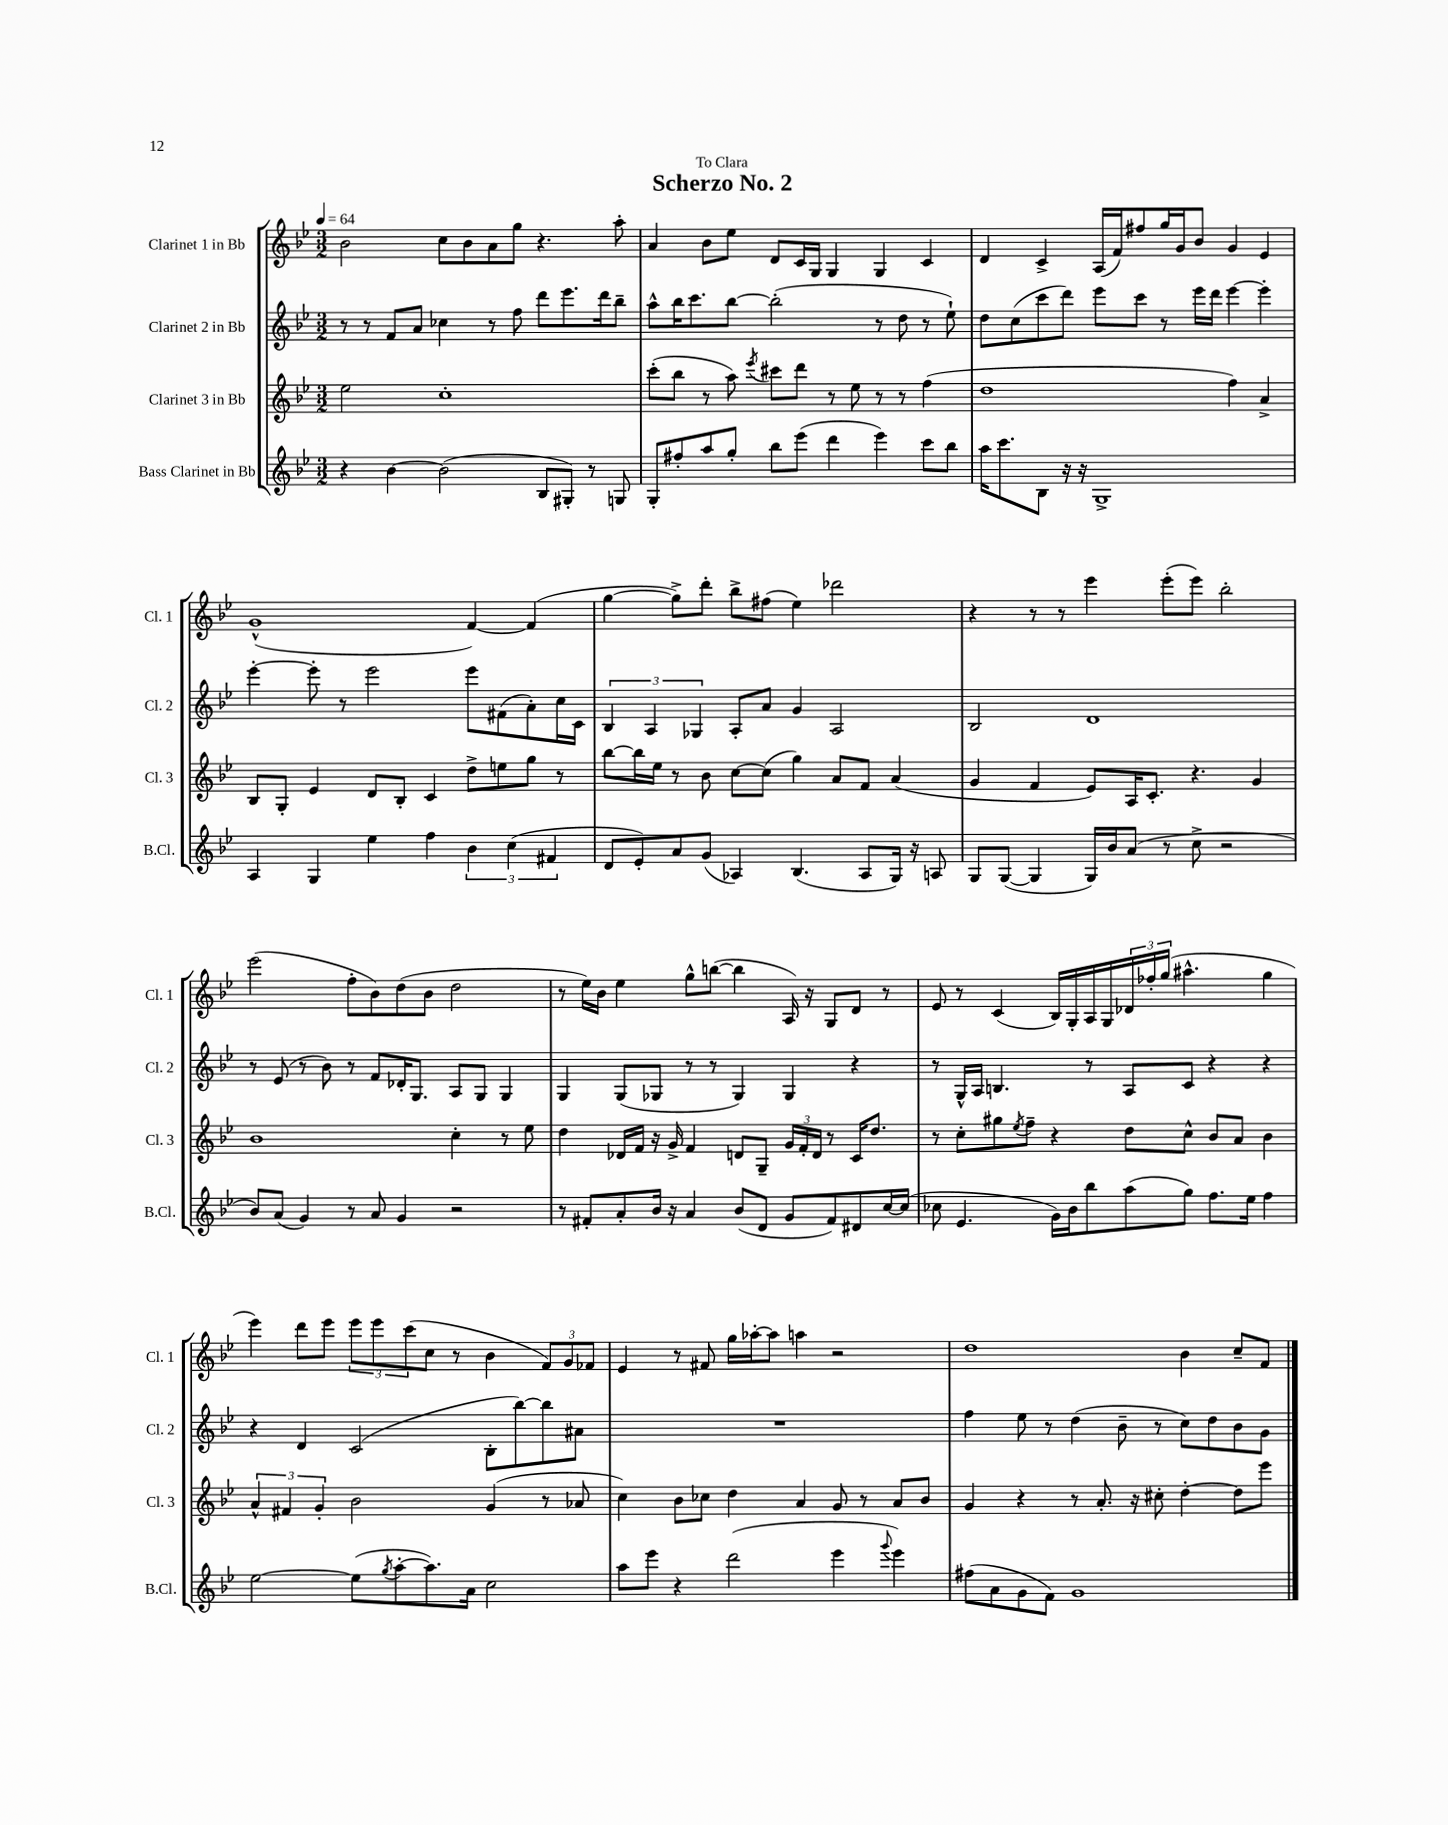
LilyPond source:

\header { title = "Scherzo No. 2" dedication = "To Clara" }
<<
\new StaffGroup <<
\new Staff = "s0" \with { instrumentName = "Clarinet 1 in Bb" shortInstrumentName = "Cl. 1" } {
    \clef treble \key bes \major \numericTimeSignature \time 3/2 \tempo 4 = 64
    bes'2 c''8 bes'8 a'8 g''8 r4. a''8-. |
    a'4 bes'8 ees''8 d'8 c'16 g16 g4 g4 c'4 |
    d'4 c'4-> a16( f'16) fis''8 g''16 g'16 bes'8 g'4 ees'4 |
    g'1-^( f'4~) f'4( |
    g''4~ g''8->) d'''8-. bes''8-> fis''8( ees''4) des'''2 |
    r4 r8 r8 ees'''4 ees'''8-.( ees'''8) bes''2-. |
    ees'''2( f''8-. bes'8) d''8( bes'8 d''2 |
    r8 ees''16) bes'16 ees''4 g''8-^ b''8~( b''4 a16) r16 g8 d'8 r8 |
    ees'8 r8 c'4( bes16) g16-. a16 g16 \tuplet 3/2 { des'16 fes''16-. g''16( } ais''4.-^ g''4 |
    ees'''4) d'''8 ees'''8 \tuplet 3/2 { ees'''8 ees'''8 c'''8( } c''8 r8 bes'4 \tuplet 3/2 { f'8) g'8 fes'8 } |
    ees'4 r8 fis'8 g''16 aes''16~-. aes''8 a''4 r2 |
    d''1 bes'4 c''8-- f'8 \bar "|." |
}
\new Staff = "s1" \with { instrumentName = "Clarinet 2 in Bb" shortInstrumentName = "Cl. 2" } {
    \clef treble \key bes \major \numericTimeSignature \time 3/2
    r8 r8 f'8 a'8 ces''4 r8 f''8 d'''8 ees'''8. d'''16 bes''8-- |
    a''8-^ bes''16 c'''8. bes''8~ bes''2-.( r8 d''8 r8 ees''8-!) |
    d''8 c''8( c'''8 d'''8) ees'''8 c'''8 r8 ees'''16 d'''16 ees'''4~ ees'''4-. |
    ees'''4~-. ees'''8-. r8 ees'''2 ees'''8 fis'8( a'8-.) c''16 c'16 |
    \tuplet 3/2 { bes4 a4 ges4 } a8-. a'8 g'4 a2 |
    bes2 d'1 |
    r8 ees'8( r8 bes'8) r8 f'8 des'16-. g8. a8 g8 g4 |
    g4 g8( ges8 r8 r8 ges4) ges4 r4 |
    r8 g16-^ a16 b4. r8 a8 c'8 r4 r4 |
    r4 d'4 c'2( bes8-. bes''8~) bes''8 ais'8 |
    R1. |
    f''4 ees''8 r8 d''4( bes'8-- r8 c''8) d''8 bes'8 g'8 \bar "|." |
}
\new Staff = "s2" \with { instrumentName = "Clarinet 3 in Bb" shortInstrumentName = "Cl. 3" } {
    \clef treble \key bes \major \numericTimeSignature \time 3/2
    ees''2 c''1-. |
    c'''8-.( bes''8 r8 a''8) \acciaccatura { ees'''8 } cis'''8 d'''8 r8 ees''8 r8 r8 f''4( |
    d''1 f''4) a'4-> |
    bes8 g8-. ees'4 d'8 bes8-. c'4 d''8-> e''8 g''8 r8 |
    bes''8~ bes''16 ees''16 r8 bes'8 c''8~ c''8( g''4) a'8 f'8 a'4( |
    g'4 f'4 ees'8) a16 c'8.-. r4. g'4 |
    bes'1 c''4-. r8 ees''8 |
    d''4 des'16 f'16 r16 g'16-> f'4 d'8 g8-- \tuplet 3/2 { g'16 f'16-. d'16 } r8 c'16 d''8. |
    r8 c''8-. gis''8 \acciaccatura { ees''8 } f''8-- r4 d''8 c''8-^ bes'8 a'8 bes'4 |
    \tuplet 3/2 { a'4-^ fis'4 g'4-. } bes'2 g'4( r8 aes'8 |
    c''4) bes'8 ces''8 d''4 a'4 g'8 r8 a'8 bes'8 |
    g'4 r4 r8 a'8.-. r16 cis''8-. d''4~-. d''8 ees'''8 \bar "|." |
}
\new Staff = "s3" \with { instrumentName = "Bass Clarinet in Bb" shortInstrumentName = "B.Cl." } {
    \clef treble \key bes \major \numericTimeSignature \time 3/2
    r4 bes'4~ bes'2( bes8 gis8-.) r8 g8 |
    g8-. fis''8-. a''8 g''8-. bes''8 ees'''8( d'''4 ees'''4) c'''8 bes''8 |
    a''16 c'''8. bes8 r16 r16 g1-> |
    a4 g4 ees''4 f''4 \tuplet 3/2 { bes'4 c''4( fis'4 } |
    d'8 ees'8-.) a'8 g'8( aes4) bes4.( aes8 g16) r16 a8 |
    g8 g8~( g4 g16) bes'16 a'8( r8 c''8-> r2 |
    bes'8) a'8( g'4) r8 a'8 g'4 r2 |
    r8 fis'8-. a'8-. bes'16 r16 a'4 bes'8( d'8 g'8 fis'8) dis'8 c''16~ c''16( |
    ces''8 ees'4. g'16) bes'16 bes''8 a''8( g''8) f''8. ees''16 f''4 |
    ees''2~ ees''8( \acciaccatura { g''8 } a''8~-. a''8.) a'16 c''2 |
    a''8 ees'''8 r4 d'''2( ees'''4 \appoggiatura { g'''8 } ees'''4) |
    fis''8( a'8 g'8 f'8) g'1 \bar "|." |
}
>>
>>
\layout { \context { \Score \remove "Bar_number_engraver" } }
